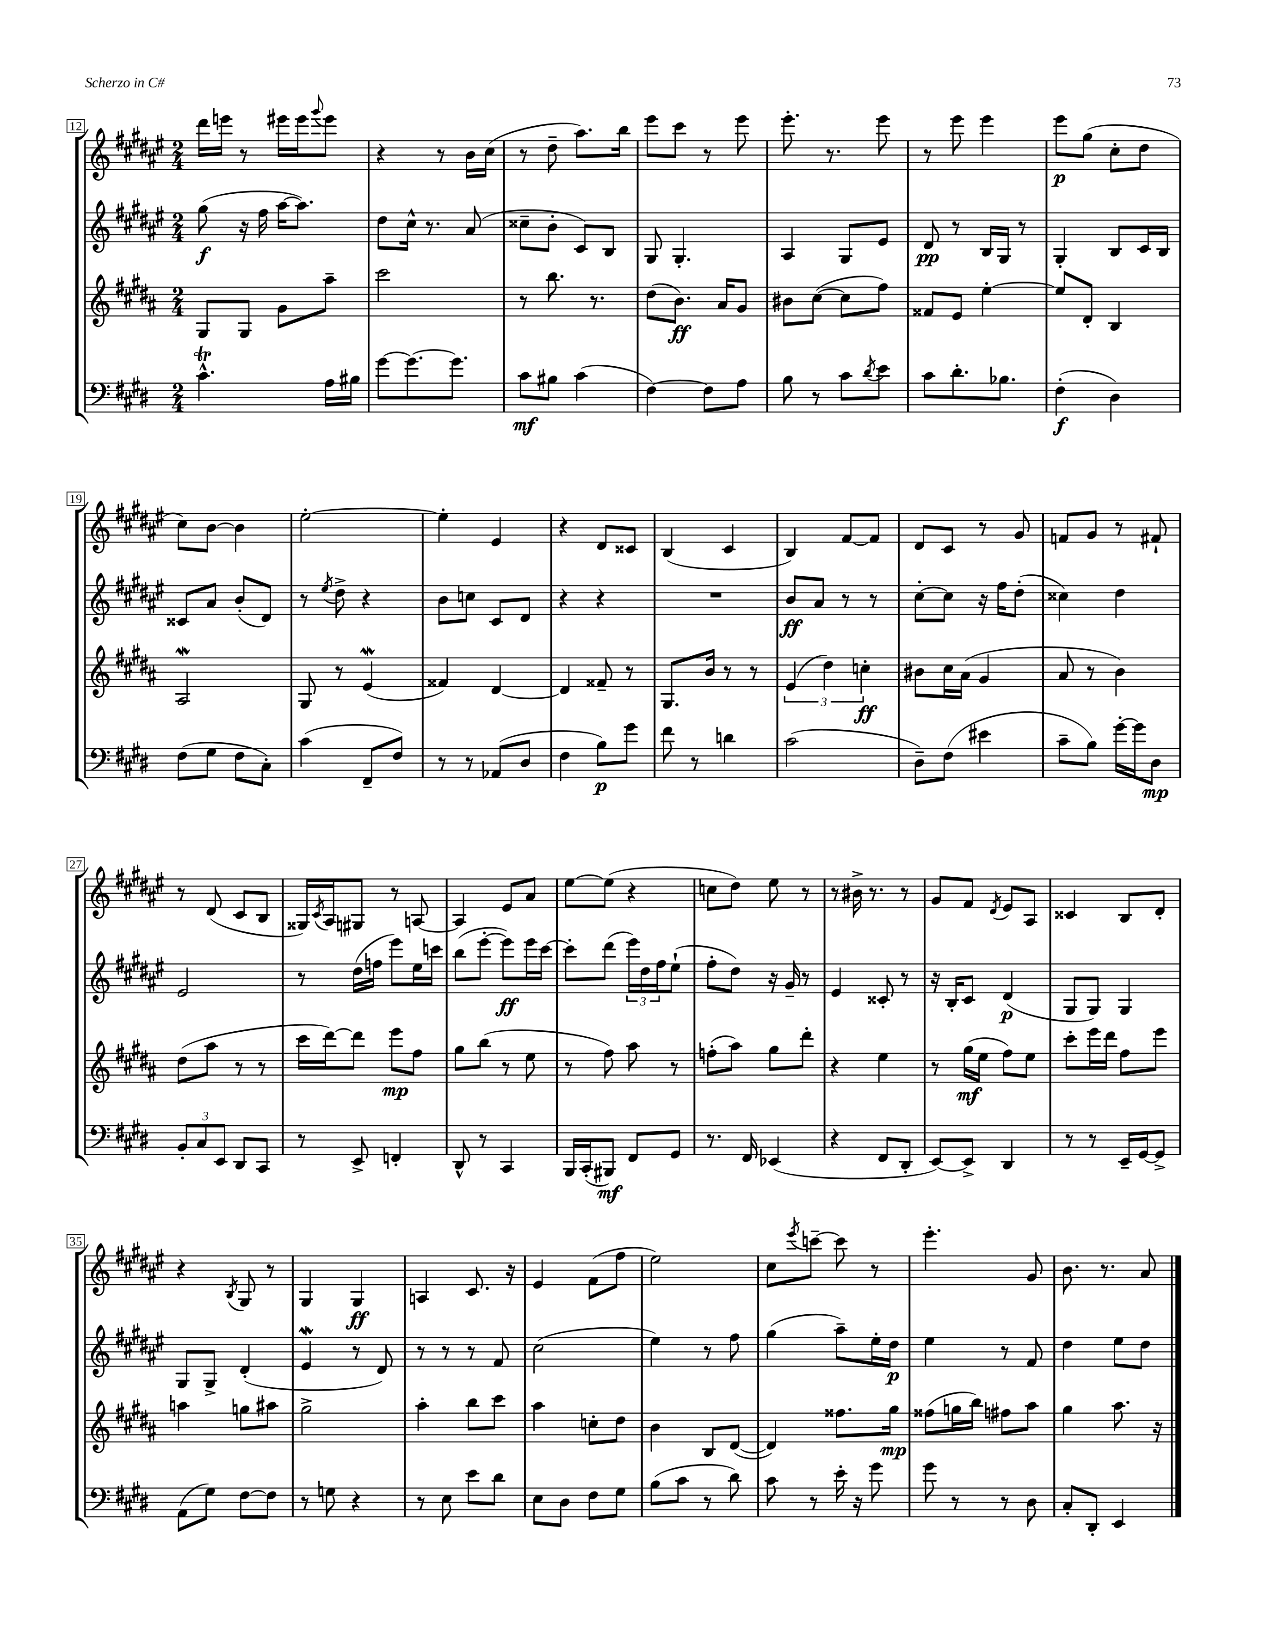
<<
\new StaffGroup <<
\new Staff = "s0" {
    \clef treble \key fis \major \numericTimeSignature \time 2/4
    dis'''16 e'''16 r8 eis'''16 eis'''16 \appoggiatura { gis'''8 } eis'''8 |
    r4 r8 b'16 cis''16( |
    r8 dis''8-- ais''8.) b''16 |
    eis'''8 cis'''8 r8 eis'''8 |
    eis'''8.-. r8. eis'''8 |
    r8 eis'''8 eis'''4 |
    eis'''8\p gis''8( cis''8-. dis''8 |
    cis''8) b'8~ b'4 |
    eis''2~-. |
    eis''4-. eis'4 |
    r4 dis'8 cisis'8 |
    b4( cis'4 |
    b4) fis'8~ fis'8 |
    dis'8 cis'8 r8 gis'8 |
    f'8 gis'8 r8 fis'8-! |
    r8 dis'8( cis'8 b8 |
    gisis16) \acciaccatura { cis'8 } ais16 gis8 r8 a8~ |
    a4 eis'8 ais'8 |
    eis''8~ eis''8( r4 |
    c''8 dis''8) eis''8 r8 |
    r8 bis'16-> r8. r8 |
    gis'8 fis'8 \acciaccatura { dis'8 } eis'8 ais8 |
    cisis'4 b8 dis'8-. |
    r4 \acciaccatura { b8 } gis8 r8 |
    gis4 gis4\ff |
    a4 cis'8. r16 |
    eis'4 fis'8( fis''8 |
    eis''2) |
    cis''8 \acciaccatura { eis'''8 } c'''8~-- c'''8 r8 |
    eis'''4.-. gis'8 |
    b'8. r8. ais'8 \bar "|." |
}
\new Staff = "s1" {
    \clef treble \key fis \major \numericTimeSignature \time 2/4
    gis''8\f( r16 fis''16 ais''16~ ais''8.) |
    dis''8 cis''16-^ r8. ais'8( |
    cisis''8-- b'8-. cis'8) b8 |
    gis8 gis4.-. |
    ais4 gis8 eis'8 |
    dis'8\pp r8 b16 gis16 r8 |
    gis4-. b8 cis'16 b16 |
    cisis'8 ais'8 b'8-.( dis'8) |
    r8 \acciaccatura { eis''8 } dis''8-> r4 |
    b'8 c''8 cis'8 dis'8 |
    r4 r4 |
    R2 |
    b'8\ff ais'8 r8 r8 |
    cis''8~-. cis''8 r16 fis''16 dis''8-.( |
    cisis''4) dis''4 |
    eis'2 |
    r8 dis''16( f''16 eis'''8) eis''16 c'''16 |
    b''8( eis'''8~-. eis'''8\ff) eis'''16 cis'''16~ |
    cis'''8-. dis'''8( \tuplet 3/2 { eis'''16) dis''16 fis''16 } eis''8-!( |
    fis''8-. dis''8) r16 gis'16-- r8 |
    eis'4 cisis'8-. r8 |
    r16 b16-. cis'8 dis'4\p( |
    gis8 gis8) gis4 |
    gis8 gis8-> dis'4-.( |
    eis'4\mordent r8 dis'8) |
    r8 r8 r8 fis'8 |
    cis''2( |
    eis''4) r8 fis''8 |
    gis''4( ais''8--) eis''16-. dis''16\p |
    eis''4 r8 fis'8 |
    dis''4 eis''8 dis''8 \bar "|." |
}
\new Staff = "s2" {
    \clef treble \key b \major \numericTimeSignature \time 2/4
    gis8 gis8 gis'8 ais''8-- |
    cis'''2 |
    r8 b''8. r8. |
    dis''8( b'8.\ff) ais'16 gis'8 |
    bis'8 cis''8~( cis''8 fis''8) |
    fisis'8 e'8 e''4~-. |
    e''8 dis'8-. b4 |
    ais2\mordent |
    gis8 r8 e'4\mordent( |
    fisis'4) dis'4~ |
    dis'4 fisis'8-- r8 |
    gis8. b'16 r8 r8 |
    \tuplet 3/2 { e'4( dis''4) c''4-.\ff } |
    bis'8 cis''16 ais'16( gis'4 |
    ais'8 r8 b'4) |
    dis''8( ais''8 r8 r8 |
    cis'''16 dis'''16~) dis'''8 e'''8\mp fis''8 |
    gis''8 b''8( r8 e''8 |
    r8 fis''8) ais''8 r8 |
    f''8-.( ais''8) gis''8 dis'''8-. |
    r4 e''4 |
    r8 gis''16\mf( e''16 fis''8) e''8 |
    cis'''8-. e'''16 dis'''16 fis''8 e'''8 |
    a''4 g''8 ais''8 |
    gis''2-> |
    ais''4-. b''8 cis'''8 |
    ais''4 c''8-. dis''8 |
    b'4 b8 dis'8~( |
    dis'4) fisis''8. gis''16\mp |
    fisis''8( g''16 b''16) fis''8 ais''8 |
    gis''4 ais''8. r16 \bar "|." |
}
\new Staff = "s3" {
    \clef bass \key e \major \numericTimeSignature \time 2/4
    cis'4.-^\trill a16 bis16 |
    gis'8~ gis'8.~ gis'8. |
    cis'8\mf bis8 cis'4( |
    fis4~) fis8 a8 |
    b8 r8 cis'8 \acciaccatura { dis'8 } e'8 |
    cis'8 dis'8.-. bes8. |
    fis4-.\f( dis4) |
    fis8( gis8 fis8 cis8-.) |
    cis'4( fis,8-- fis8) |
    r8 r8 aes,8( dis8 |
    fis4 b8\p) gis'8 |
    fis'8 r8 d'4 |
    cis'2( |
    dis8--) fis8( eis'4 |
    cis'8-- b8) gis'16~-. gis'16 dis8\mp |
    \tuplet 3/2 { b,8-. cis8 e,8 } dis,8 cis,8 |
    r8 e,8-> f,4-. |
    dis,8-^ r8 cis,4 |
    b,,16 cis,16-.( bis,,8\mf) fis,8 gis,8 |
    r8. fis,16 ees,4( |
    r4 fis,8 dis,8-. |
    e,8~) e,8-> dis,4 |
    r8 r8 e,16-- gis,16~ gis,8-> |
    a,8( gis8) fis8~ fis8 |
    r8 g8 r4 |
    r8 e8 e'8 dis'8 |
    e8 dis8 fis8 gis8 |
    b8( cis'8 r8 dis'8) |
    cis'8 r8 e'16-. r16 gis'8 |
    gis'8 r8 r8 dis8 |
    cis8-. dis,8-. e,4 \bar "|." |
}
>>
>>
\layout { \context { \Score currentBarNumber = #12 \override BarNumber.stencil = #(make-stencil-boxer 0.1 0.3 ly:text-interface::print) } }
